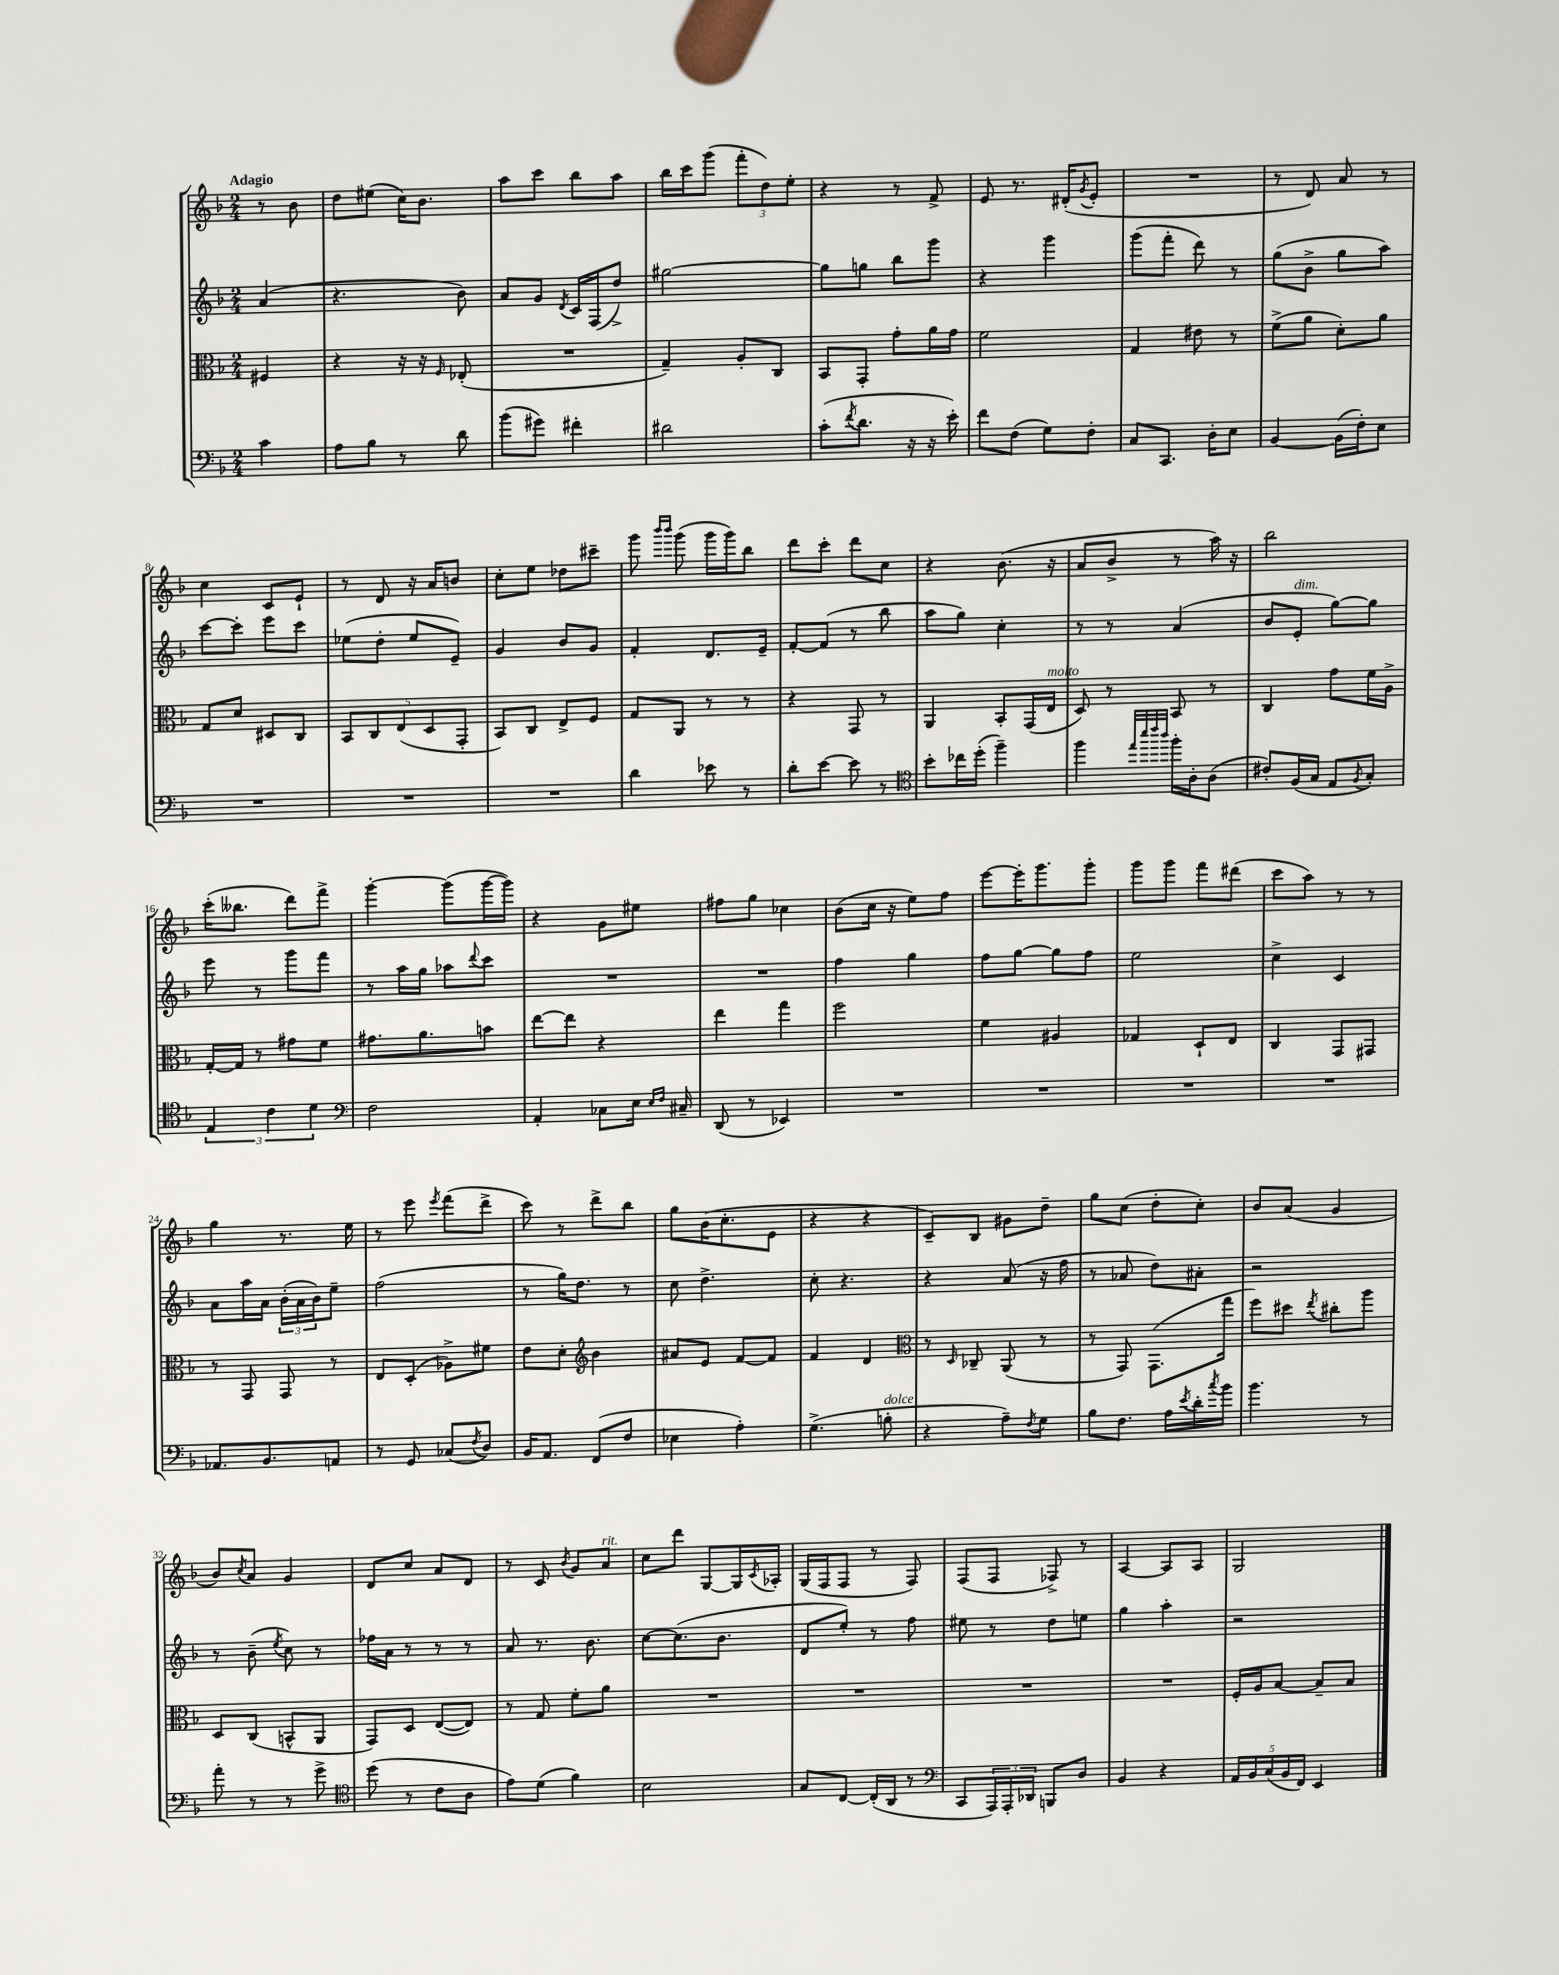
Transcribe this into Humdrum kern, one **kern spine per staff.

**kern	**kern	**kern	**kern
*staff4	*staff3	*staff2	*staff1
*clefF4	*clefC3	*clefG2	*clefG2
*k[b-]	*k[b-]	*k[b-]	*k[b-]
*M2/4	*M2/4	*M2/4	*M2/4
4c	4F#	(4a	8r
.	.	.	8b-
=	=	=	=
8A	4r	4.r	8dd
8B-	.	.	(8ee#
8r	16r	.	16cc)
.	16r	.	8.b-
.	16qqF	.	.
8d	(8E-'	8b-)	.
=	=	=	=
(8b-	2r	8a	8aa
8g#)	.	8g	8ccc
.	.	8qd	.
4f#'	.	16c	8bb-
.	.	(16F	.
.	.	8dd^)	8aa
=	=	=	=
2d#	4G~)	[2gg#	16bb-
.	.	.	16ccc
.	.	.	(8ggg
.	8A'	.	12fff'
.	.	.	12dd)
.	8C	.	.
.	.	.	12ee'
=	=	=	=
(8c'	8BB-	8gg#]	4r
8qf	.	.	.
8.d	8GG'	8gg	.
.	8g'	8bb-	8r
16r	.	.	.
16r	16a	8ggg	8f^
16e')	16g	.	.
=	=	=	=
8f	2f	4r	8e
(8F	.	.	8.r
8G)	.	4ggg	.
.	.	.	(16d#'
.	.	.	8qg
8F'	.	.	8e'
=	=	=	=
8C	4G	(8ggg	2r
8.CC	.	8fff'	.
.	8e#	8ddd)	.
16D'	.	.	.
8E	8r	8r	.
=	=	=	=
[4BB-	(8f^	(8gg	8r
.	8a	8b-^	8d)
(16BB-]	8d')	8gg	8a
16F')	.	.	.
8E	8a	8aa)	8r
=	=	=	=
2r	8G	[8ccc	4cc
.	8d	8ccc']	.
.	8D#	8eee	8c
.	8C	8ccc	8e`
=	=	=	=
2r	10BB-	(8ee-	8r
.	10C	.	.
.	.	8dd'	8d
.	(10E	.	.
.	.	8ee-	16r
.	10D	.	.
.	.	.	16a
.	.	8e~)	8b
.	10GG'	.	.
=	=	=	=
2r	8BB-)	4g	8cc'
.	8C	.	8ee
.	8E^	8b-	8dd-
.	8F	8g	8ccc#~
=	=	=	=
4d	8G	4f'	8ggg
.	.	.	16qqbbb-
.	.	.	16qqbbb-
.	8AA	.	(8ggg
8e-	8r	8.d	16ggg
.	.	.	16ggg)
8r	8r	.	8bb-
.	.	16e~	.
=	=	=	=
8d'	4r	[8f'	8ddd
[8e	.	(8f]	8ccc'
8e]	8GG	8r	8ddd
8r	8r	8bb-	8cc
=	=	=	=
*clefC4	*	*	*
8b-'	4AA	8aa	4r
16cc-	.	8gg)	.
(16dd'	.	.	.
4ff~)	8BB-'	4cc'	(8.b-
.	(16GG	.	.
.	16E	.	16r
=	=	=	=
4ff	8D)	8r	8a
.	8r	8r	8b-^
32qqee	.	.	.
32qqbb-	.	.	.
32qqccc	.	.	.
32qqaa	.	.	.
16ff'	8BB-	(4a	8r
16A'	.	.	.
(8A	8r	.	16aa)
.	.	.	16r
=	=	=	=
8c#')	4C	8b-	2bb-
(16F	.	8e'	.
16G	.	.	.
8E	8g	[8gg)	.
8qF	.	.	.
8G')	16f	8gg]	.
.	16A^	.	.
=	=	=	=
6E	[16G'	8eee	(16ccc'
.	16G]	.	8.bb--
.	8r	8r	.
6c	.	.	.
.	8g#	8ggg	8ddd)
6d	.	.	.
.	8f	8fff	8fff^
=	=	=	=
*clefF4	*	*	*
2F	8.g#	8r	[4ggg'
.	.	16aa	.
.	8.a	16gg	.
.	.	8aa-	(8ggg]
.	.	8qqddd	.
.	8b	8ccc	[16ggg
.	.	.	16ggg])
=	=	=	=
4AA'	[8ee	2r	4r
.	8ee]	.	.
8C-	4r	.	8g
16E	.	.	8ee#
16qqE	.	.	.
16qqF	.	.	.
16C#~	.	.	.
=	=	=	=
(8DD	4ee	2r	8ff#
8r	.	.	8gg
4EE-)	4gg	.	4cc-
=	=	=	=
2r	2ff	4ff	(8b-
.	.	.	16cc
.	.	.	16r
.	.	4gg	8ee)
.	.	.	8ff
=	=	=	=
2r	4f	8ff	[8eee
.	.	[8gg	16eee']
.	.	.	8.ggg
.	4A#	8gg]	.
.	.	8ff	8ggg'
=	=	=	=
2r	4G-	2ee	8ggg
.	.	.	8ggg
.	8D`	.	8fff
.	8E	.	(8ddd#
=	=	=	=
2r	4C	4cc^	8ccc
.	.	.	8aa)
.	8GG	4c	8r
.	8GG#	.	8r
=	=	=	=
8.AA-	8r	8a	4gg
.	8GG	16aa	.
8.BB-	.	16a	.
.	8GG	(24b-'	8.r
.	.	24a	.
.	.	24b-)	.
8AA	8r	8ee~	.
.	.	.	16ee
=	=	=	=
8r	8E	(2ff	8r
8GG	(8D'	.	8eee
.	.	.	8qeee
(8C-	8A-^)	.	(8fff
8qF	.	.	.
8D)	8f#	.	8ddd^
=	=	=	=
16BB-	8e	8r	8ccc)
8.AA	.	.	.
.	8d'	16gg)	8r
.	.	8.dd	.
*	*clefG2	*	*
(8FF	4b-	.	8ddd^
8F	.	8r	8bb-
=	=	=	=
4E-	8a#	8cc	8gg
.	8e	4.dd^	(16b-
.	.	.	8.cc'
4A')	[8f	.	.
.	8f]	.	8e
=	=	=	=
(4.G^	4f	8cc'	4r
.	.	4.r	.
.	4d	.	4r
8B'	.	.	.
=	=	=	=
*	*clefC3	*	*
4r	8r	4r	8c~)
.	16qqD	.	.
.	8C-~	.	8B-
8A~)	(8AA	(8a	8g#
8qF	.	.	.
8G	8r	16r	8dd~
.	.	16ff	.
=	=	=	=
8B-	8r	8r	8gg
8.F	8GG)	8a-	(8cc
.	(8.GG	8dd)	8dd'
16A	.	.	.
8qe	.	.	.
16d'	.	8a#'	8cc')
8qcc	.	.	.
16b-	16gg	.	.
=	=	=	=
4.b-	8ff)	2r	8b-
.	8dd#	.	(8a
.	8qee	.	.
.	8cc#'	.	4g
8r	8aa	.	.
=	=	=	=
8a'	8D	8r	8b-)
.	.	.	8qcc
8r	(8C	(8b-~	8a
.	.	8qee	.
8r	8BB^^	8cc)	4g
8g^	8AA	8r	.
=	=	=	=
*clefC4	*	*	*
(8dd	8GG)	16ff-	8d
.	.	16a	.
8r	8D	8r	8cc
8c	([8E	8r	8a
8A	8E])	8r	8d
=	=	=	=
8e)	8r	8a	8r
(8d	8G	8.r	8c
.	.	.	8qb-
4f)	8f'	.	8g
.	.	8.b-	.
.	8a	.	8a
=	=	=	=
2B-	2r	[8cc	8cc
.	.	(8.cc]	8ddd
.	.	.	[8G
.	.	8.b-	.
.	.	.	16G]
.	.	.	8qc
.	.	.	16A-'
=	=	=	=
8G	2r	8d	(16G
.	.	.	16F
[8C	.	8ee')	8F
(16C']	.	8r	8r
16AA	.	.	.
8r	.	8ff	8F)
=	=	=	=
*clefF4	*	*	*
8CC	2r	8ee#	(8F
24AAA)	.	8r	8F
24AAA'	.	.	.
24DD-	.	.	.
8BBB	.	8dd	8F-^)
8D	.	8ee	8r
=	=	=	=
4BB-	2r	4gg	[4A
4r	.	4aa'	8A]
.	.	.	8A
=	=	=	=
20AA	16F'	2r	2G
20BB-	.	.	.
.	16A	.	.
(20C	.	.	.
.	[8B-	.	.
20BB-	.	.	.
20FF)	.	.	.
4EE	8B-~]	.	.
.	8B-	.	.
==	==	==	==
*-	*-	*-	*-
